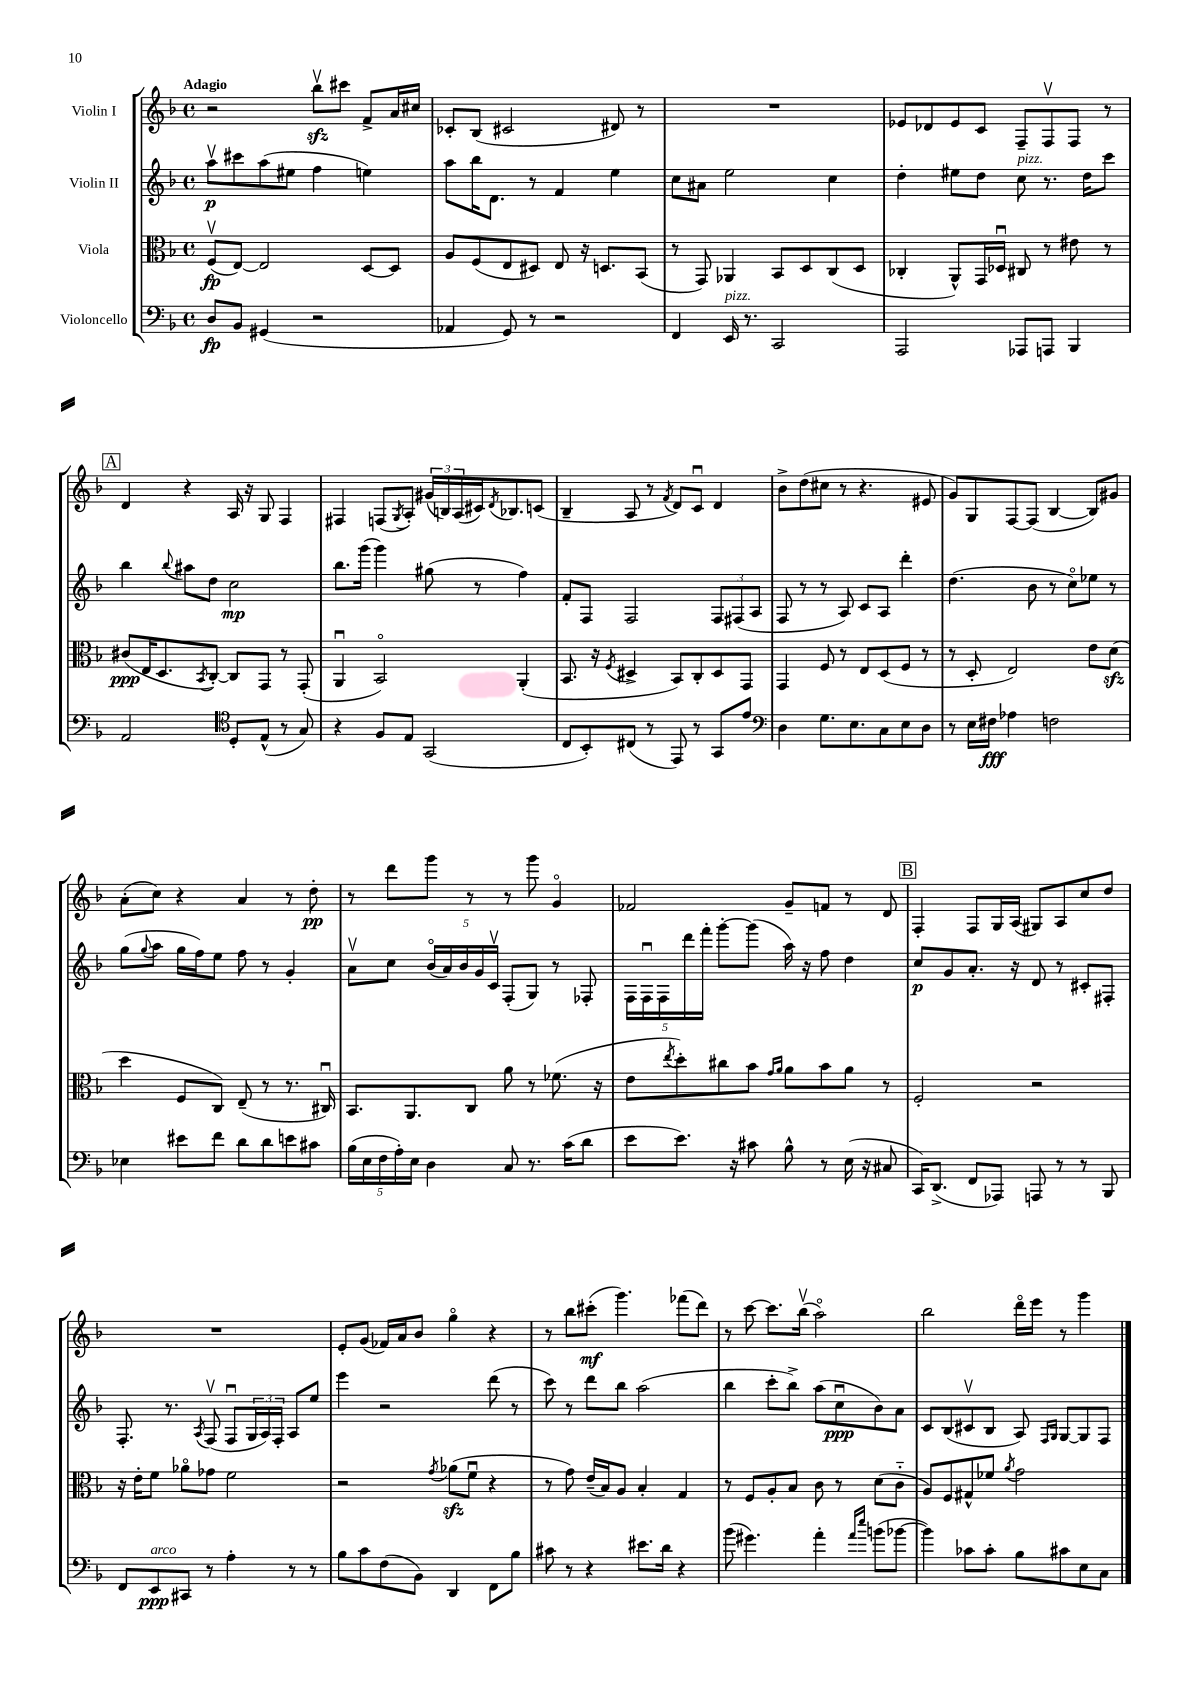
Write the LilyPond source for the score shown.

<<
\new StaffGroup <<
\new Staff = "s0" \with { instrumentName = "Violin I" } {
    \clef treble \key f \major \defaultTimeSignature \time 4/4 \tempo "Adagio"
    r2 bes''8\upbow\sfz cis'''8 f'8-> a'16 cis''16 |
    ces'8-. bes8( cis'2 dis'8) r8 |
    R1 |
    ees'8 des'8 ees'8 c'8 f8-- f8\upbow f8 r8 |
    \mark \markup { \box "A" } d'4 r4 a16 r16 g8 f4 |
    fis4 f8( \acciaccatura { g8 } a8-.) \tuplet 3/2 { gis'16( b16) a16( } cis'16) \acciaccatura { d'8 } bes8. c'8( |
    bes4-- a8 r8 \acciaccatura { f'8 } d'8) c'8\downbow d'4 |
    bes'8-> d''8( cis''8 r8 r4. eis'8 |
    g'8) g8 f8~ f8( bes4~ bes8) gis'8 |
    a'8-.( c''8) r4 a'4 r8 d''8-.\pp |
    r8 d'''8 g'''8 r8 r8 g'''8 g'4\flageolet |
    fes'2 g'8-- f'8 r8 d'8 |
    \mark \markup { \box "B" } f4-. f8 g16 a16( gis8) a8 c''8 d''8 |
    R1 |
    e'8-. g'8( fes'16) a'16 bes'8 g''4\flageolet r4 |
    r8 bes''8 cis'''8-.\mf( g'''4.) fes'''8( d'''8) |
    r8 c'''8~ c'''8. bes''16\upbow( a''2\flageolet) |
    bes''2 d'''16\flageolet e'''16 r8 g'''4 \bar "|." |
}
\new Staff = "s1" \with { instrumentName = "Violin II" } {
    \clef treble \key f \major \defaultTimeSignature \time 4/4
    a''8\upbow\p cis'''8 a''8( eis''8 f''4 e''4) |
    a''8 bes''16 d'8. r8 f'4 e''4 |
    c''8 ais'8 e''2 c''4 |
    d''4-. eis''8 d''8 c''8^\markup { \italic "pizz." } r8. d''16 c'''8 |
    \mark \markup { \box "A" } bes''4 \appoggiatura { bes''8 } ais''8 d''8 c''2\mp |
    bes''8. g'''16( g'''4) gis''8( r8 f''4) |
    f'8-. f8 f2 \tuplet 3/2 { f8 fis8( a8 } |
    f8 r8 r8 a8) c'8 a8 d'''4-. |
    d''4.( bes'8 r8 c''8\flageolet) ees''8 r8 |
    g''8( \appoggiatura { g''8 } a''8 g''16 f''16) e''8 f''8 r8 g'4-. |
    a'8\upbow c''8 \tuplet 5/4 { bes'16\flageolet( a'16) bes'16 g'16 c'16\upbow } f8-.( g8) r8 fes8-. |
    \tuplet 5/4 { f16 f16\downbow f16 d'''16 f'''16-. } g'''8~-. g'''8( a''16) r16 f''8 d''4 |
    \mark \markup { \box "B" } c''8\p g'8 a'8.-. r16 d'8 r8 cis'8-. fis8-. |
    f8.-. r8. \acciaccatura { a8 } f8\upbow( f8\downbow \tuplet 3/2 { g16 a16) f16-. } a8 e''8 |
    e'''4 r2 d'''8( r8 |
    c'''8) r8 d'''8 bes''8 a''2( |
    bes''4 c'''8-. bes''8->) a''8( c''8\downbow\ppp bes'8) a'8 |
    c'8 bes8( cis'8\upbow bes8 a8) \grace { f16 g16 } g8~ g8 f8 \bar "|." |
}
\new Staff = "s2" \with { instrumentName = "Viola" } {
    \clef alto \key f \major \defaultTimeSignature \time 4/4
    f8\upbow\fp( e8~) e2 d8~ d8 |
    a8 f8( e8 dis8) e8 r16 d8. bes,8( |
    r8 g,8) aes,4 bes,8 d8 c8( d8 |
    ces4-. a,8-^) g,16 des16\downbow cis8 r8 eis'8 r8 |
    \mark \markup { \box "A" } cis'8\ppp( e16 d8. \acciaccatura { bes,8 } c8~-.) c8 g,8 r8 g,8-.( |
    a,4\downbow bes,2\flageolet) a,4-.( |
    bes,8. r16 \acciaccatura { f8 } dis4-> bes,8) c8-. dis8 g,8 |
    g,4 f8 r8 e8 d8( f8 r8 |
    r8 d8-. e2) e'8 d'8\sfz( |
    d''4 f8 c8) e8--( r8 r8. cis16\downbow) |
    bes,8. a,8. c8 a'8 r8 fes'8.( r16 |
    e'8 \acciaccatura { e''8 } d''8-.) cis''8 bes'8 \grace { g'16 a'16 } a'8 bes'8 a'8 r8 |
    \mark \markup { \box "B" } f2-. r2 |
    r16 e'16-. f'8 aes'8\flageolet ges'8 f'2 |
    r2 \acciaccatura { g'8 } aes'8\sfz( f'8\downbow r4 |
    r8 g'8) e'16--( bes16) a8 bes4-. g4 |
    r8 f8 a8-. bes8 c'8 r8 d'8( c'8-_ |
    a8) f8 gis8-^ fes'8 \acciaccatura { a'8 } g'2 \bar "|." |
}
\new Staff = "s3" \with { instrumentName = "Violoncello" } {
    \clef bass \key f \major \defaultTimeSignature \time 4/4
    d8\fp bes,8 gis,4( r2 |
    aes,4 g,8) r8 r2 |
    f,4 e,16^\markup { \italic "pizz." } r8. c,2 |
    a,,2 aes,,8 a,,8 bes,,4 |
    \mark \markup { \box "A" } a,2 \clef tenor d8-. e8-^( r8 g8) |
    r4 f8 e8 g,2( |
    c8 bes,8-.) cis8( r8 e,8) r8 g,8 e'8 |
    \clef bass d4 g8. e8. c8 e8 d8 |
    r8 e16 fis16\fff aes4 f2 |
    ees4 eis'8 f'8 d'8 d'8 e'8 cis'8 |
    \tuplet 5/4 { bes16( e16 f16 a16-.) e16 } d4 c8 r8. c'16( d'8 |
    e'8 e'8.) r16 cis'8 bes8-^ r8 e16( r16 cis8 |
    \mark \markup { \box "B" } c,16) d,8.->( f,8 aes,,8) a,,8 r8 r8 bes,,8 |
    f,8 e,8\ppp^\markup { \italic "arco" } cis,8 r8 a4-. r8 r8 |
    bes8 c'8 f8( bes,8) d,4 f,8 bes8 |
    cis'8 r8 r4 eis'8. d'16 r4 |
    bes'8( gis'4.) a'4-. \grace { a'16 e''16 } b'8( bes'8~ |
    bes'4) ces'8 ces'8-. bes8 cis'8 e8 c8 \bar "|." |
}
>>
>>
\layout { \context { \Score \remove "Bar_number_engraver" } }
